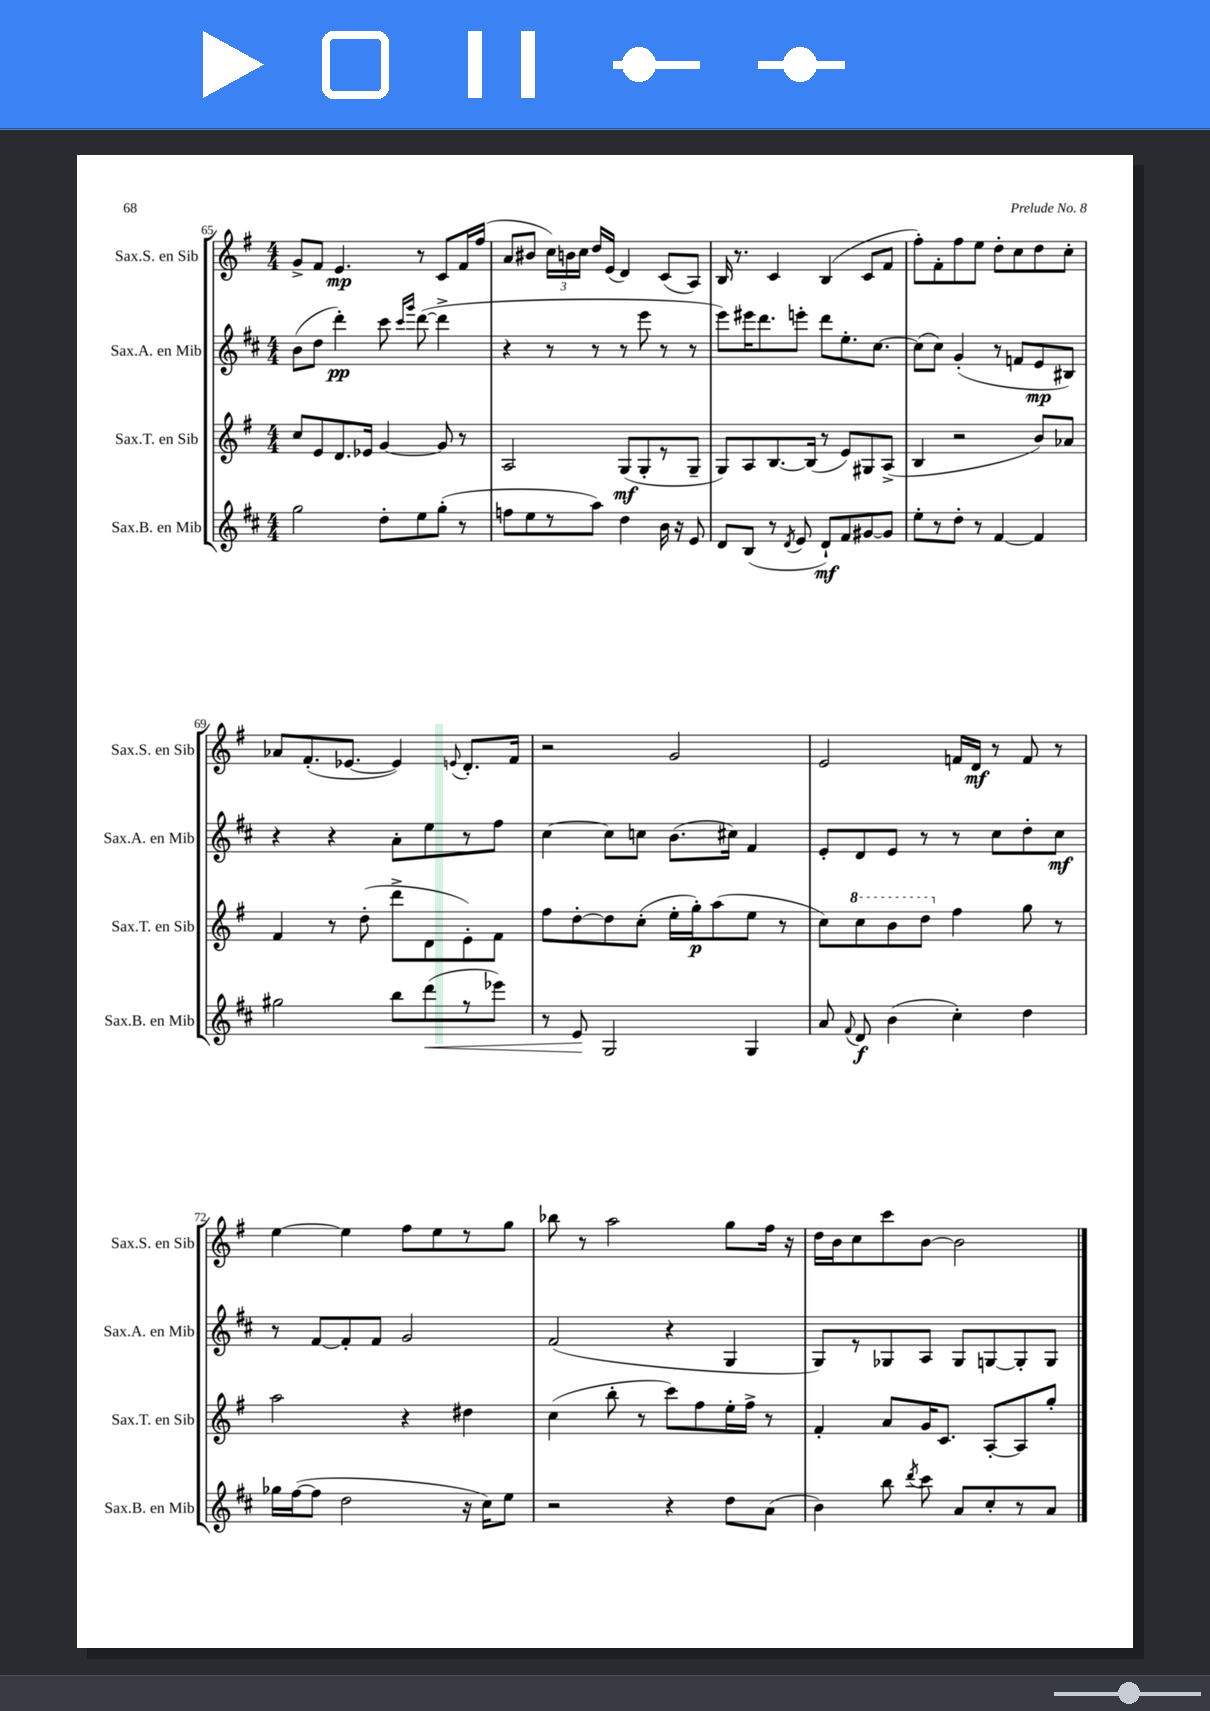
<<
\new StaffGroup <<
\new Staff = "s0" \with { instrumentName = "Sax.S. en Sib" shortInstrumentName = "Sax.S. en Sib" } {
    \clef treble \key g \major \numericTimeSignature \time 4/4
    \autoBeamOff g'8[-> fis'8] e'4.\mp r8 c'8[ fis'16 fis''16]( |
    a'8[ bis'8] \tuplet 3/2 { c''16[) b'16 c''16] } d''16[ e'16]( d'4) c'8[( a8]) |
    b16 r8. c'4 b4( c'8[ fis'8] |
    fis''8[-.) fis'8-. fis''8 e''8] d''8[-. c''8 d''8 c''8]-. |
    aes'8[ fis'8.-.( ees'8.]~ ees'4) \appoggiatura { e'8 } d'8.[-. fis'16] |
    r2 g'2 |
    e'2 f'16[ d'16]\mf r8 f'8 r8 |
    e''4~ e''4 fis''8[ e''8 r8 g''8] |
    bes''8 r8 a''2 g''8[ fis''16] r16 |
    d''16[ b'16 c''8 c'''8 b'8]~ b'2 \bar "|." |
}
\new Staff = "s1" \with { instrumentName = "Sax.A. en Mib" shortInstrumentName = "Sax.A. en Mib" } {
    \clef treble \key d \major \numericTimeSignature \time 4/4
    \autoBeamOff b'8[( d''8] d'''4-.\pp) cis'''8 \grace { cis'''16[ g'''16] } d'''8~( d'''4-> |
    r4 r8 r8 r8 e'''8 r8 r8 |
    e'''8[) eis'''16 d'''8. e'''8]-. d'''8[ e''8.-. cis''8.]~ |
    cis''8[( cis''8]) g'4-.( r8 f'8[ e'8\mp bis8]) |
    r4 r4 a'8[-. e''8 r8 fis''8] |
    cis''4~ cis''8[ c''8] b'8.[( cis''16]) fis'4 |
    e'8[-. d'8 e'8] r8 r8 cis''8[ d''8-. cis''8]\mf |
    r8 fis'8[~ fis'8-. fis'8] g'2 |
    fis'2( r4 g4 |
    g8[) r8 ges8 a8] ges8[ g8~ g8-. g8] \bar "|." |
}
\new Staff = "s2" \with { instrumentName = "Sax.T. en Sib" shortInstrumentName = "Sax.T. en Sib" } {
    \clef treble \key g \major \numericTimeSignature \time 4/4
    \autoBeamOff c''8[ e'8 d'8. ees'16] g'4~ g'8 r8 |
    a2 g8[\mf( g8-. r8 g8]-- |
    g8[) a8 b8.~ b16]( r8 e'8[) gis8 a8]->( |
    b4 r2 b'8[) aes'8] |
    fis'4 r8 d''8-.( d'''8[-> d'8 e'8-.) fis'8] |
    fis''8[ d''8~-. d''8 c''8]-.( e''16[-. g''16-.\p) a''8( e''8] r8 |
    c''8[) \ottava #1 c'''8 b''8 d'''8] \ottava #0 fis''4 g''8 r8 |
    a''2 r4 dis''4 |
    c''4( b''8-. r8 c'''8[) fis''8 e''16-. fis''16]-> r8 |
    fis'4-. a'8[ g'16 c'8.] a8[~-. a8 g''8]-. \bar "|." |
}
\new Staff = "s3" \with { instrumentName = "Sax.B. en Mib" shortInstrumentName = "Sax.B. en Mib" } {
    \clef treble \key d \major \numericTimeSignature \time 4/4
    \autoBeamOff g''2 d''8[-. e''8 g''8]-.( r8 |
    f''8[ e''8 r8 a''8]) d''4 b'16 r16 e'8 |
    d'8[ b8]( r8 \acciaccatura { d'8 } e'8 d'8[-!\mf) fis'8 gis'8~ gis'8] |
    e''8[-. r8 d''8]-. r8 fis'4~ fis'4 |
    gis''2 b''8[ d'''8\<( r8 ees'''8]) |
    r8 e'8\! g2 g4 |
    a'8 \appoggiatura { fis'8 } d'8\f b'4( cis''4-.) d''4 |
    ges''16[ fis''16~( fis''8] d''2 r16 cis''16[) e''8] |
    r2 r4 d''8[ a'8]( |
    b'4) b''8 \acciaccatura { d'''8 } cis'''8 a'8[ cis''8-. r8 a'8] \bar "|." |
}
>>
>>
\layout { \context { \Score currentBarNumber = #65 } }
